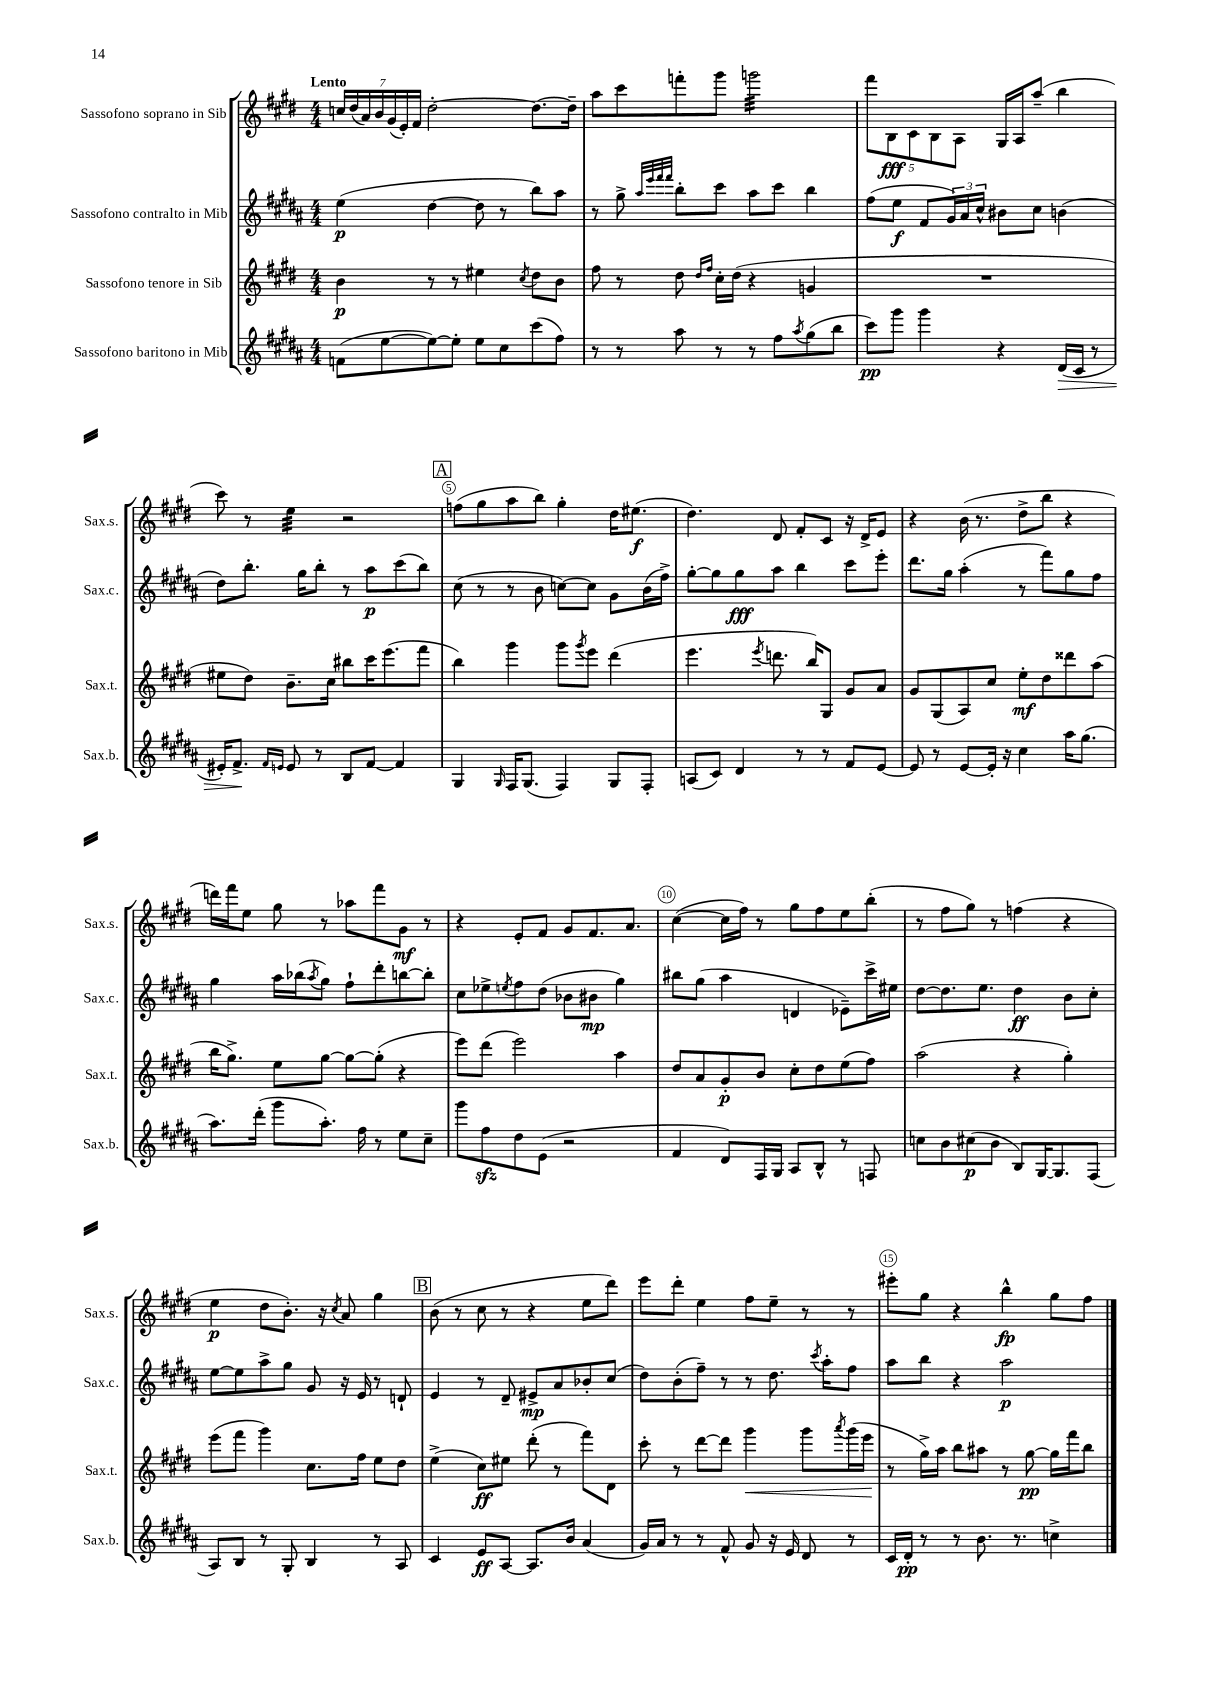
<<
\new StaffGroup <<
\new Staff = "s0" \with { instrumentName = "Sassofono soprano in Sib" shortInstrumentName = "Sax.s." } {
    \clef treble \key e \major \numericTimeSignature \time 4/4 \tempo "Lento"
    \tuplet 7/4 { c''16 dis''16( a'16) b'16 gis'16( e'16-.) fis'16 } dis''2~-. dis''8.~ dis''16-- |
    a''8 cis'''8 f'''8-. gis'''8 g'''2:32 |
    \tuplet 5/4 { fis'''8 b8\fff cis'8 b8 a8 } gis16 a16 a''8--( b''4 |
    cis'''8) r8 e''4:32 r2 |
    \mark \markup { \box "A" } f''8( gis''8 a''8 b''8) gis''4-. dis''16 eis''8.\f( |
    dis''4.) dis'8 fis'8-. cis'8 r16 dis'16-> e'8 |
    r4 b'16( r8. dis''8-> b''8 r4 |
    d'''16) fis'''16 e''8 gis''8 r8 aes''8 fis'''8 gis'8\mf r8 |
    r4 e'8-. fis'8 gis'8 fis'8. a'8. |
    cis''4~( cis''16 fis''16) r8 gis''8 fis''8 e''8 b''8-.( |
    r8 fis''8 gis''8) r8 f''4( r4 |
    e''4\p dis''8 b'8.-.) r16 \acciaccatura { cis''8 } a'8 gis''4 |
    \mark \markup { \box "B" } b'8( r8 cis''8 r8 r4 e''8 dis'''8) |
    e'''8 dis'''8-. e''4 fis''8 e''8-- r8 r8 |
    eis'''8-. gis''8 r4 b''4-^\fp gis''8 fis''8 \bar "|." |
}
\new Staff = "s1" \with { instrumentName = "Sassofono contralto in Mib" shortInstrumentName = "Sax.c." } {
    \clef treble \key b \major \numericTimeSignature \time 4/4
    e''4\p( dis''4~ dis''8 r8 b''8) ais''8 |
    r8 gis''8-> \grace { ais''32 e'''32 fis'''32 fis'''32 } b''8-. cis'''8 ais''8 cis'''8 b''4 |
    fis''8( e''8\f fis'8 \tuplet 3/2 { gis'16) ais'16 cis''16-^ } bis'8 cis''8 b'4( |
    dis''8) b''8.-. gis''16 b''8-. r8 ais''8\p cis'''8( b''8) |
    \mark \markup { \box "A" } cis''8( r8 r8 b'8 c''8~) c''8 gis'8 b'16( fis''16->) |
    gis''8~-. gis''8 gis''8\fff ais''8 b''4 cis'''8 e'''8-. |
    dis'''8. gis''16 ais''4-.( r8 fis'''8) gis''8 fis''8 |
    gis''4 ais''16 bes''16( \acciaccatura { ais''8 } gis''8) fis''8-! dis'''8-. b''8~ b''8-. |
    cis''8 ees''8-> \acciaccatura { e''8 } fis''8 dis''8( bes'8 bis'8\mp gis''4) |
    bis''8 gis''8( ais''4 d'4 ees'8--) cis'''16-> eis''16 |
    dis''8~ dis''8. e''8. dis''4\ff b'8 cis''8-. |
    e''8~ e''8 ais''8-> gis''8 gis'8 r16 e'16 r8 d'8-! |
    \mark \markup { \box "B" } e'4 r8 dis'8-- eis'8->\mp ais'8 bes'8-. cis''8( |
    dis''8) b'8-.( fis''8--) r8 r8 dis''8. \acciaccatura { cis'''8 } ais''16-. fis''8 |
    ais''8 b''8 r4 ais''2\p \bar "|." |
}
\new Staff = "s2" \with { instrumentName = "Sassofono tenore in Sib" shortInstrumentName = "Sax.t." } {
    \clef treble \key e \major \numericTimeSignature \time 4/4
    b'4\p r8 r8 eis''4 \acciaccatura { cis''8 } dis''8 b'8 |
    fis''8 r8 dis''8 \grace { dis''16 fis''16 } cis''16-. dis''16( r4 g'4 |
    R1 |
    eis''8 dis''8) b'8.-- cis''16 bis''8 cis'''16 e'''8.( fis'''8 |
    \mark \markup { \box "A" } b''4) gis'''4 gis'''8 \acciaccatura { gis'''8 } e'''8 dis'''4( |
    e'''4. \acciaccatura { e'''8 } d'''8. b''16) gis8 gis'8 a'8 |
    gis'8 gis8( a8) cis''8 e''8-.\mf dis''8 disis'''8 a''8( |
    b''16 gis''8.->) e''8 gis''8~ gis''8~ gis''8-.( r4 |
    e'''8) dis'''8( e'''2) a''4 |
    dis''8 a'8 gis'8-.\p b'8 cis''8-. dis''8 e''8( fis''8) |
    a''2( r4 gis''4-.) |
    e'''8( fis'''8 gis'''4) cis''8. fis''16 e''8 dis''8 |
    \mark \markup { \box "B" } e''4->( cis''8\ff) eis''8 dis'''8-.( r8 fis'''8) dis'8 |
    cis'''8-. r8 dis'''8~ dis'''8 gis'''4\< gis'''8 \acciaccatura { a'''8 } gis'''16( e'''16\! |
    r8 gis''16->) a''16 b''8 ais''8 r8 gis''8~\pp gis''16 fis'''16 b''8 \bar "|." |
}
\new Staff = "s3" \with { instrumentName = "Sassofono baritono in Mib" shortInstrumentName = "Sax.b." } {
    \clef treble \key b \major \numericTimeSignature \time 4/4
    f'8( e''8~ e''8~) e''8-. e''8 cis''8 cis'''8( fis''8) |
    r8 r8 ais''8 r8 r8 fis''8 \acciaccatura { ais''8 } gis''8( b''8 |
    cis'''8\pp) gis'''8 gis'''4 r4 dis'16\>( cis'16 r8 |
    eis'16-.) fis'8.->\! \grace { fis'16 e'16 } e'8 r8 b8 fis'8~ fis'4 |
    \mark \markup { \box "A" } gis4 \grace { gis16 } fis16 gis8.( fis4) gis8 fis8-. |
    a8( cis'8) dis'4 r8 r8 fis'8 e'8~ |
    e'8 r8 e'8~ e'16-. r16 cis''4 ais''16 gis''8.( |
    ais''8.) dis'''16-.( gis'''8 ais''8.-.) fis''16 r8 e''8 cis''8-- |
    gis'''8 fis''8\sfz dis''8 e'8( r2 |
    fis'4 dis'8) fis16 gis16 ais8 b8-^ r8 f8 |
    c''8 b'8 cis''8\p( b'8 b8) gis16~ gis8. fis8( |
    ais8) b8 r8 gis8-. b4 r8 ais8 |
    \mark \markup { \box "B" } cis'4 e'8\ff ais8~ ais8. b'16 ais'4( |
    gis'16) ais'16 r8 r8 fis'8-^ gis'8 r16 e'16 dis'8 r8 |
    cis'16 dis'16-.\pp r8 r8 b'8. r8. c''4-> \bar "|." |
}
>>
>>
\layout { \context { \Score \override BarNumber.break-visibility = ##(#f #t #t) barNumberVisibility = #(every-nth-bar-number-visible 5) \override BarNumber.stencil = #(make-stencil-circler 0.1 0.3 ly:text-interface::print) } }
